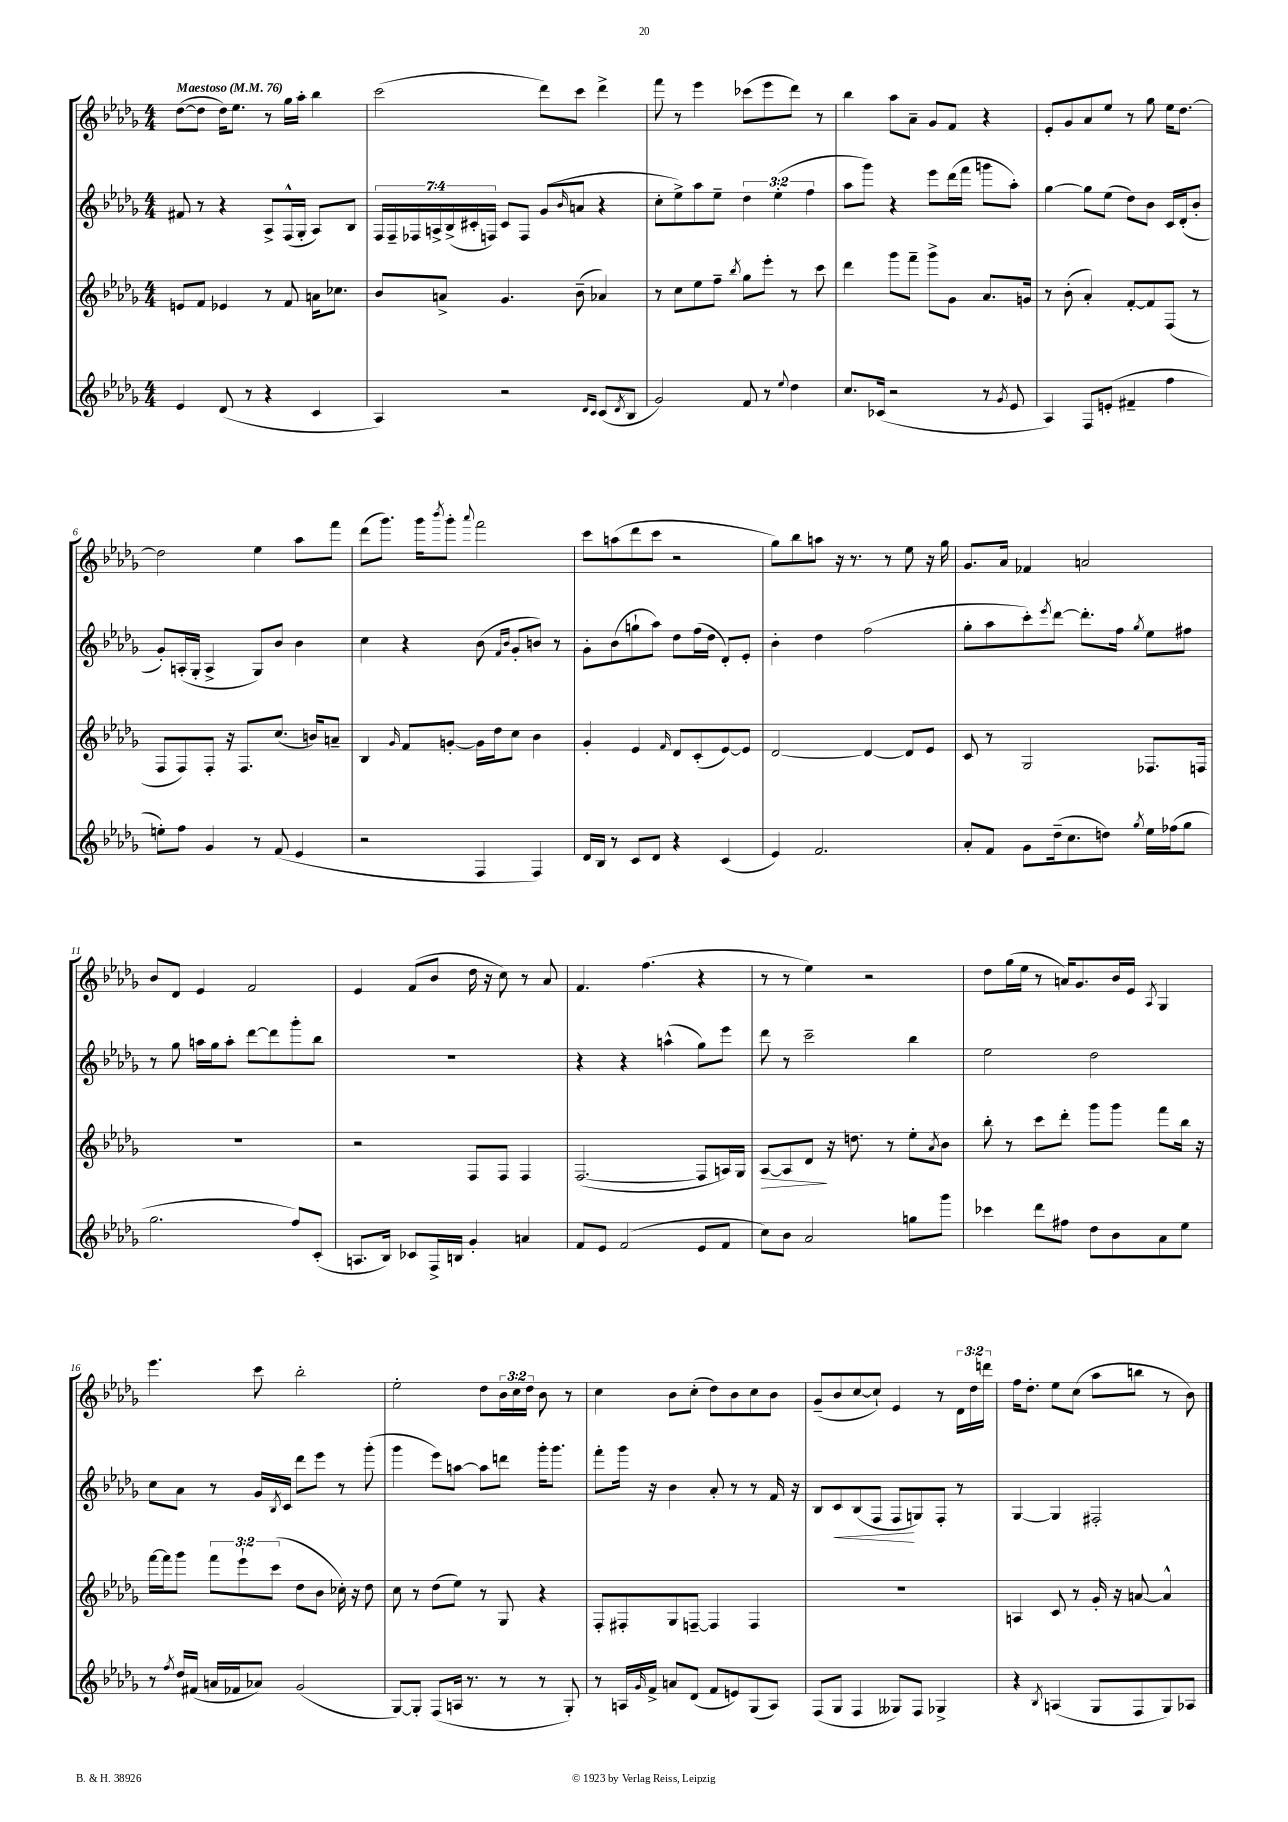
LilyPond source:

<<
\new StaffGroup <<
\new Staff = "s0" {
    \clef treble \key des \major \numericTimeSignature \time 4/4 \override Staff.TupletNumber.text = #tuplet-number::calc-fraction-text \tempo "Maestoso" 4 = 76
    des''8~( des''8 des''16) ees''8. r8 ges''16 aes''16-. bes''4 |
    c'''2( des'''8) c'''8 des'''4-> |
    f'''8 r8 ees'''4 ces'''8( ees'''8 des'''8) r8 |
    bes''4 aes''8 aes'8-- ges'8 f'8 r4 |
    ees'8-. ges'8 aes'8 ees''8 r8 ges''8 ees''16 des''8.~ |
    des''2 ees''4 aes''8 f'''8 |
    des'''8( ges'''8.) ges'''16 \acciaccatura { bes'''8 } ges'''8-. \appoggiatura { aes'''8 } f'''2 |
    c'''8 a''8( des'''8 c'''8 r2 |
    ges''8) bes''8 a''8 r16 r8. r8 ees''8 r16 ges''16 |
    ges'8. aes'16 fes'4 a'2 |
    bes'8 des'8 ees'4 f'2 |
    ees'4 f'8( bes'8 des''16 r16 c''8) r8 aes'8 |
    f'4. f''4.( r4 |
    r8 r8 ees''4) r2 |
    des''8 ges''16( ees''16 r8 a'16) ges'8. bes'16 ees'16 \acciaccatura { aes8 } ges4 |
    ees'''4. c'''8 bes''2-. |
    ees''2-. des''8 \tuplet 3/2 { bes'16 c''16 des''16 } bes'8 r8 |
    c''4 bes'8 c''8-.( des''8) bes'8 c''8 bes'8 |
    ges'8--( bes'8 c''8~ c''8-!) ees'4 r8 \tuplet 3/2 { des'16 des''16 d'''16 } |
    f''16 des''8.-. ees''8 c''8( aes''8 b''8 r8 bes'8) \bar "|." |
}
\new Staff = "s1" {
    \clef treble \key des \major \numericTimeSignature \time 4/4 \override Staff.TupletNumber.text = #tuplet-number::calc-fraction-text
    fis'8 r8 r4 aes8-> f16-^( ges16-. aes8) bes8 |
    \tuplet 7/4 { f16 f16-- fes16 a16-> bes16->( cis'16-. f16) } cis'8 f8 ges'8( \grace { bes'16 } a'8 r4 |
    c''8-. ees''8->) aes''8 ees''8-- \tuplet 3/2 { des''4 ees''4-.( f''4 } |
    aes''8 ges'''8) r4 ees'''8 des'''16( f'''16 g'''8 aes''8-.) |
    ges''4~ ges''8 ees''8( des''8) bes'8 c'16 des'16-.( bes'8-. |
    ges'8-.) a16-.( ges16-. a4-> ges8) bes'8 bes'4 |
    c''4 r4 bes'8( \grace { f'16 bes'16 } ges'8-. b'8) r8 |
    ges'8-. bes'8( g''8-! aes''8) des''8 f''16( des''16 des'8-.) ees'8-. |
    bes'4-. des''4 f''2( |
    ges''8-. aes''8 c'''8-.) \acciaccatura { ees'''8 } des'''8~ des'''8.-. f''16 \acciaccatura { ges''8 } ees''8 fis''8 |
    r8 ges''8 a''16 ges''16 a''8-. des'''8~ des'''8 ges'''8-. bes''8 |
    R1 |
    r4 r4 a''4-^( ges''8) ees'''8 |
    des'''8 r8 c'''2-- bes''4 |
    ees''2 des''2 |
    c''8 aes'8 r8 ges'16 \acciaccatura { bes8 } c'16 des'''8 ees'''8 r8 ges'''8-.( |
    ges'''4 ees'''8) a''8~ a''8 d'''8 ges'''16-. ges'''8. |
    f'''8-. ges'''16 r16 bes'4 aes'8-. r8 r8 f'16 r16 |
    bes8 c'8\< bes8( f8 f8\! g8) f8-. r8 |
    ges4~ ges4 fis2-. \bar "|." |
}
\new Staff = "s2" {
    \clef treble \key des \major \numericTimeSignature \time 4/4 \override Staff.TupletNumber.text = #tuplet-number::calc-fraction-text
    e'8 f'8 ees'4 r8 f'8 a'16 ces''8. |
    bes'8 a'8-> ges'4. bes'8--( aes'4) |
    r8 c''8 ees''8 f''8-- \acciaccatura { bes''8 } ges''8 ees'''8-. r8 c'''8 |
    des'''4 ges'''8 f'''8-- ges'''8-> ges'8 aes'8. g'16 |
    r8 bes'8-.( aes'4-.) f'8~-. f'8 f8( r8 |
    f8 f8) f8-. r16 f8. c''8.( b'16) a'8-- |
    bes4 \grace { ges'16 } f'8 g'8~-. g'16 des''16 c''8 bes'4 |
    ges'4-. ees'4 \grace { f'16 } des'8 c'8-.( ees'8~) ees'8 |
    des'2~ des'4~ des'8 ees'8 |
    c'8 r8 ges2 fes8. f16 |
    R1 |
    r2 f8 f8 f4 |
    f2.~( f8 a16) ges16 |
    aes8~\> aes8 des'8\! r16 d''8. r8 ees''8-. \acciaccatura { aes'8 } bes'8 |
    bes''8-. r8 c'''8 des'''8-. ges'''8 ges'''8 f'''8 bes''16 r16 |
    f'''16~ f'''16 ges'''8 \tuplet 3/2 { f'''8 ees'''8-! c'''8( } des''8 bes'8 ces''16-.) r16 des''8 |
    c''8 r8 des''8( ees''8) r8 ges8 r4 |
    f8-. fis8-. ges8 f8~-- f4 f4 |
    R1 |
    a4 c'8 r8 ges'16-. r16 a'8~ a'4-^ \bar "|." |
}
\new Staff = "s3" {
    \clef treble \key des \major \numericTimeSignature \time 4/4
    ees'4 des'8( r8 r4 c'4 |
    aes4) r2 \grace { des'16 c'16 } c'8( \acciaccatura { des'8 } bes8 |
    ges'2) f'8 r8 \appoggiatura { ees''8 } des''4 |
    c''8. ces'16( r2 r8 \acciaccatura { ges'8 } ees'8 |
    aes4) f8 e'8-.( fis'4-- f''4 |
    e''8-.) f''8 ges'4 r8 f'8( ees'4 |
    r2 f4 f4) |
    des'16 bes16 r8 c'8 des'8 r4 c'4( |
    ees'4) f'2. |
    aes'8-. f'8 ges'8 des''16--( c''8. d''8) \acciaccatura { ges''8 } ees''16 fes''16( ges''8 |
    ges''2. f''8) c'8-.( |
    a8. bes16) ces'8 f16-> b16 ges'4-. a'4 |
    f'8 ees'8 f'2( ees'8 f'8 |
    c''8) bes'8 aes'2 g''8 ges'''8 |
    ces'''4 des'''8 fis''8 des''8 bes'8 aes'8 ees''8 |
    r8 \acciaccatura { f''8 } des''16 fis'16( a'16 fes'16 aes'8) ges'2( |
    ges8~) ges8-. f8( a16 r8. r8 r8 ges8-.) |
    r8 a16 \grace { ges'16 } f'16-> a'8 des'8( f'8 e'8) ges8( a8) |
    f8( ges8 f4 geses8) f8 ges4-> |
    r4 \acciaccatura { bes8 } a4( ges8 f8 ges8) aes8 \bar "|." |
}
>>
>>
